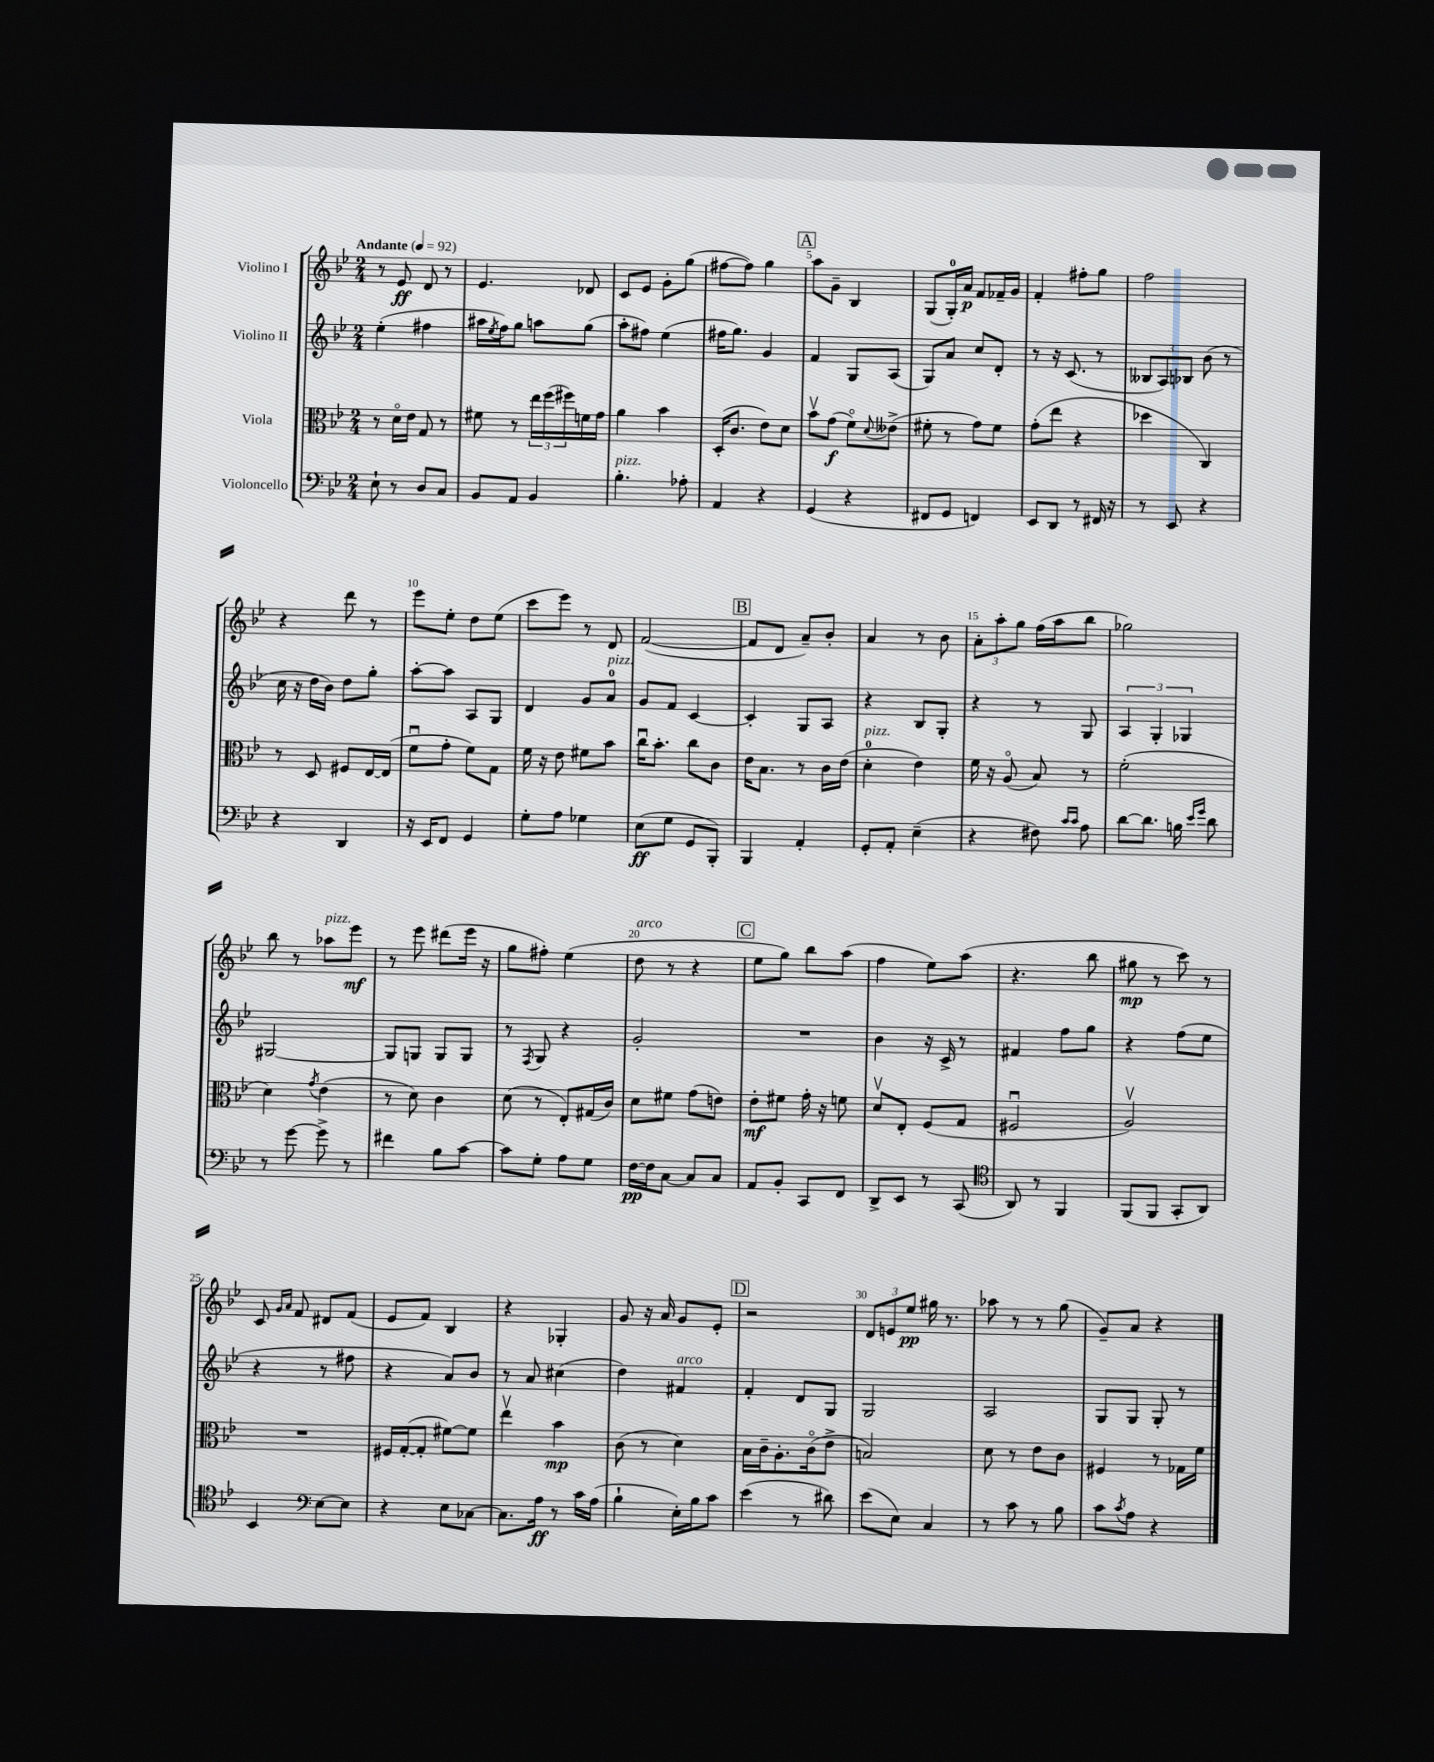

**kern	**kern	**kern	**kern
*staff4	*staff3	*staff2	*staff1
*clefF4	*clefC3	*clefG2	*clefG2
*k[b-e-]	*k[b-e-]	*k[b-e-]	*k[b-e-]
*M2/4	*M2/4	*M2/4	*M2/4
*MM92	*MM92	*MM92	*MM92
8E-`	8r	(4ee-'	8r
8r	16do	.	8e-
.	16e-	.	.
8D	8G	4ff#	8d
8C	8r	.	8r
=	=	=	=
8BB-	8f#	16aa#	4.e-
.	.	8qee-	.
.	.	16ff)	.
8AA	8r	8gg	.
4BB-	24ee-	8aa	.
.	(24ff	.	.
.	24ff#)	.	.
.	16f	(8gg	8d-
.	16g	.	.
=	=	=	=
4.B-'	4a	8aa'	8c
.	.	8ff#)	8e-
.	4b-	(4ee-	8g'
8A-'	.	.	(8gg
=	=	=	=
4AA	(16D'	16ff#	[8ff#
.	8.c	8.gg)	.
.	.	.	8ff#])
4r	8e-)	4g	4gg
.	8d	.	.
=	=	=	=
(4GG	8b-v	4f	8aa
.	(8g	.	8g~
4r	8fo)	8G	4B-
.	8qqd	.	.
.	(8e--^	(8A	.
=	=	=	=
8FF#	8f#'	8G)	(8G
8GG	8r	8a	16G')
.	.	.	16a
4FF)	8g)	8cc	8f
.	8f#	8d'	16f-~
.	.	.	16g
=	=	=	=
8EE-	(8g'	8r	4f'
8DD	8ee-	16r	.
.	.	(8.c	.
8r	4r	.	8ff#'
16FF#	.	8r	8gg
16r	.	.	.
=	=	=	=
8r	4dd-	12B--	2ff
.	.	12A)	.
8EE-	.	.	.
.	.	12B-	.
4r	4C)	(8b-	.
.	.	8r	.
=	=	=	=
4r	8r	16cc	4r
.	.	16r	.
.	8D	16dd	.
.	.	16b-)	.
4DD	8F#	8dd	8ddd
.	[16E-	8gg'	8r
.	(16E-]	.	.
=	=	=	=
16r	8fu	[8aa'	8eee-
16EE-	.	.	.
8FF	8g'	8aa]	8ee-'
4GG	8f)	8A	8dd
.	8G	8G	(8ee-
=	=	=	=
8G'	16f	4d	8ccc
.	16r	.	.
8A	8e-	.	8eee-)
4G-	8f#	8g	8r
.	8b-	8a	8d
=	=	=	=
(8E-	16ccu	8g	([2f
.	8.b-'	.	.
8G	.	8f	.
8GG	8cc	[4c	.
8BBB-')	8c	.	.
=	=	=	=
4BBB-	16e-	4c']	8f]
.	8.B-	.	.
.	.	.	8d
4AA'	8r	8G	8a~)
.	16c	8A	8b-'
.	(16e-	.	.
=	=	=	=
8GG'	4d'	4r	4a
8AA'	.	.	.
(4E-~	4e-)	8B-	8r
.	.	8G'	8b-
=	=	=	=
4r	16f	4r	12a'
.	16r	.	.
.	.	.	12aa'
.	(8Ao	.	.
.	.	.	12gg
8F#)	8B-)	8r	(16ff
.	.	.	16aa
16qqc	.	.	.
16qqc	.	.	.
8A	8r	8G	8bb-
=	=	=	=
[8d	(2f'	6A	2gg-)
8.d]	.	.	.
.	.	6G'	.
16B	.	.	.
.	.	6G-	.
16qqe-	.	.	.
16qqg	.	.	.
8d	.	.	.
=	=	=	=
8r	4d)	[2G#	8bb-
[8g	.	.	8r
.	8qg	.	.
8g^]	(4e-	.	8aa-
8r	.	.	8eee-
=	=	=	=
4f#	8r	8G#]	8r
.	8d)	8G	8eee-
8B-	4c	8G	(8ddd#
[8c	.	8G	16eee-
.	.	.	16r
=	=	=	=
8c]	(8d	8r	8gg
.	.	8qF	.
8G'	8r	8G	8ff#')
8A	8E-')	4r	(4ee-
8G	(16G#	.	.
.	16c)	.	.
=	=	=	=
[16F	8d	2g'	8dd
16F]	.	.	.
[8C	8f#	.	8r
8C]	(8g	.	4r
8C	8e)	.	.
=	=	=	=
8AA	8e-'	2r	8ee-
8BB-'	8f#	.	8gg)
8CC	16g'	.	8bb-
.	16r	.	.
8FF	8f	.	(8aa
=	=	=	=
8DD^	8dv	4b-	4ff
8EE-	8E-'	.	.
8r	(8F	16r	8ee-)
.	.	16c^	.
(8CC	8G	8r	(8aa
=	=	=	=
*clefC4	*	*	*
8AA)	2F#u	4f#	4.r
8r	.	.	.
4FF	.	8ff	.
.	.	8gg	8bb-
=	=	=	=
(8FF	2Av)	4r	8gg#
8FF	.	.	8r
8GG'	.	(8ff	8ccc)
8AA)	.	8ee-	8r
=	=	=	=
4BB-	2r	4r	8c
.	.	.	16qqg
.	.	.	16qqa
.	.	.	8f
*clefF4	*	*	*
[8E-	.	8r	8d#
8E-]	.	8ff#	(8f
=	=	=	=
4r	16F#	4r	8e-
.	([16G'	.	.
.	8G']	.	8f)
8E-	[8f#)	8a)	4B-
[8C-	8f#]	8b-	.
=	=	=	=
8.C-]	4ee-v	8r	4r
.	.	8a	.
16A	.	.	.
8r	4b-	(4cc#	4G-'
16c	.	.	.
(16A	.	.	.
=	=	=	=
4B-`	(8c	4dd)	8g
.	8r	.	16r
.	.	.	16a
16E-')	4d)	4f#	8g
16B-	.	.	.
8c	.	.	8e-'
=	=	=	=
(4e-	16B-	4f'	2r
.	16c~	.	.
.	8.A'	.	.
8r	.	8d	.
.	(16co	.	.
8d#)	8e-^	8G	.
=	=	=	=
(8e-	2B)	2G	12d
.	.	.	12e
8E-)	.	.	.
.	.	.	12ee-
4C	.	.	16gg#
.	.	.	8.r
=	=	=	=
8r	8d	2A	8aa-
8c	8r	.	8r
8r	8e-	.	8r
8B-	8c	.	(8gg
=	=	=	=
8c	4F#	8G	8g~)
8qc	.	.	.
8A	.	8G	8a
4r	8r	8G'	4r
.	16G-	8r	.
.	16f	.	.
==	==	==	==
*-	*-	*-	*-
